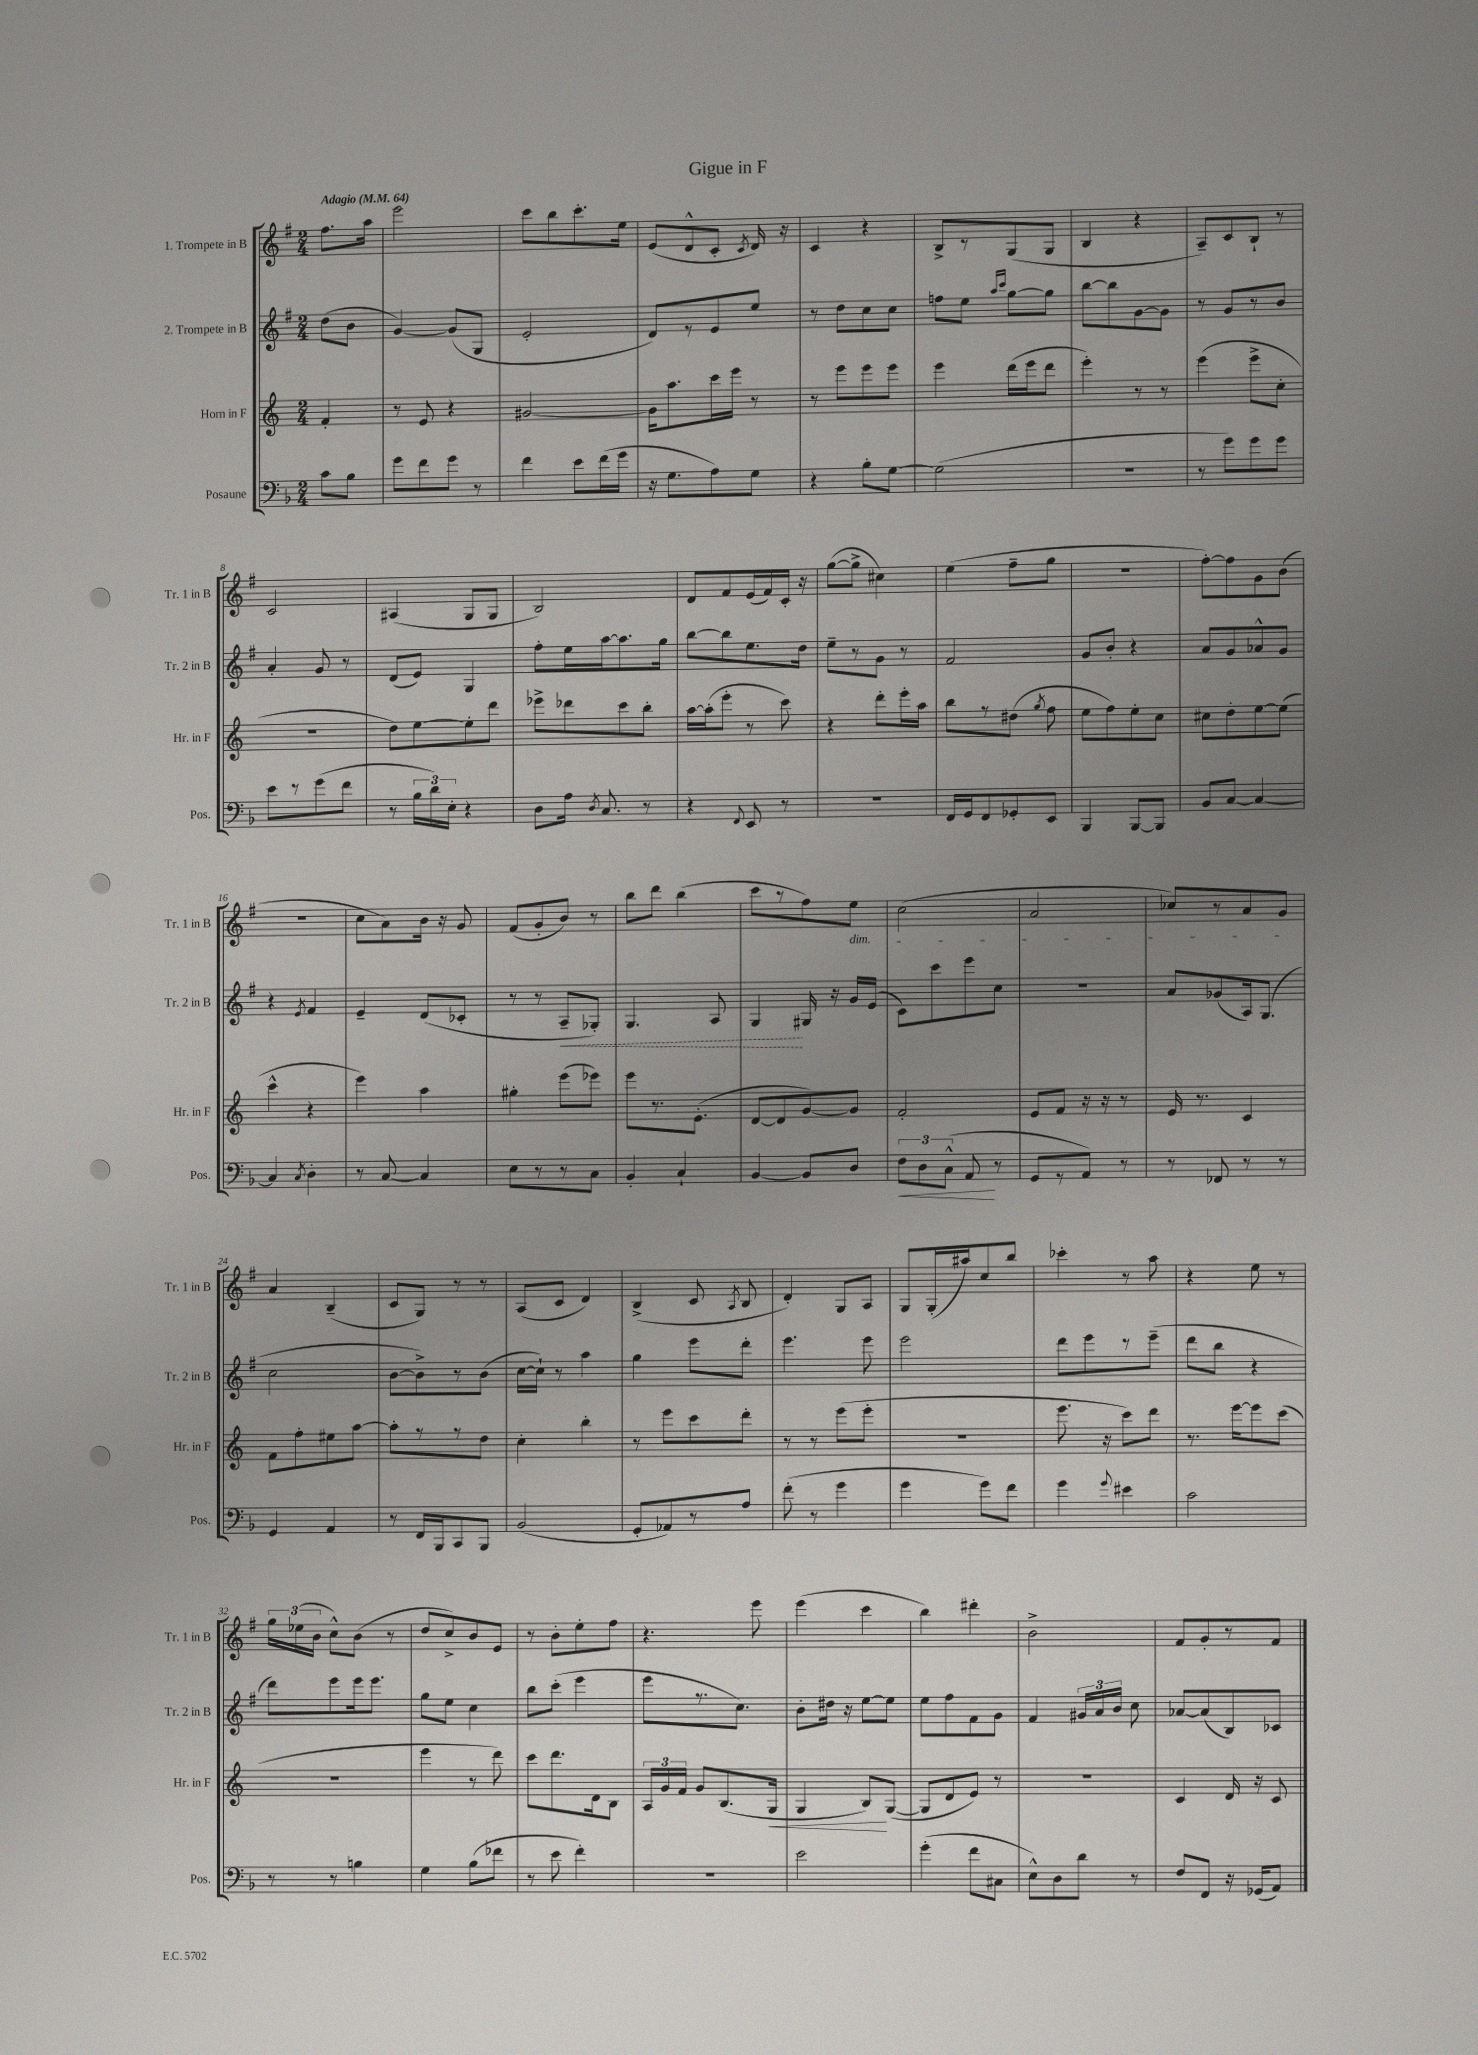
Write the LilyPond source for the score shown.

\header { title = "Gigue in F" }
<<
\new StaffGroup <<
\new Staff = "s0" \with { instrumentName = "1. Trompete in B" shortInstrumentName = "Tr. 1 in B" } {
    \clef treble \key g \major \numericTimeSignature \time 2/4 \partial 4 \tempo "Adagio" 4 = 64
    \autoBeamOff fis''8.[ a''16] |
    e'''2 |
    c'''8[ b''8 c'''8.-. e''16] |
    e'8[( d'8-^ c'8]-. \acciaccatura { c'8 } d'16) r16 |
    c'4 r4 |
    b8[-> r8 g8( g8] |
    b4 r4 |
    a8[--) c'8 b8]-! r8 |
    c'2 |
    ais4( g8[ g8] |
    b2) |
    d'8[ fis'8 e'16( fis'16) c'16]-. r16 |
    g''8[~( g''8]-> cis''4) |
    e''4( fis''8[-- g''8] |
    R2 |
    fis''8[~-.) fis''8 g'8 b'8]( |
    r2 |
    c''8[ a'8) b'16] r16 g'8 |
    fis'8[( g'8-. b'8]) r8 |
    b''8[ d'''8] b''4( |
    c'''8[ r8 fis''8) e''8]\dim |
    c''2( |
    a'2 |
    ces''8[) r8 a'8 g'8]\! |
    a'4 b4--( |
    c'8[ g8]) r8 r8 |
    a8[( c'8] d'4) |
    b4->( c'8 \acciaccatura { a8 } b8 |
    d'4-.) g8[ a8] |
    g8[ g16-.( ais''16) c''8 b''8] |
    ces'''4-. r8 a''8 |
    r4 e''8 r8 |
    \tuplet 3/2 { g''16[ ees''16( b'16] } c''8[-^) b'8]( r8 |
    d''8[ c''8->) b'8 e'8] |
    r8 b'8[-. e''8-. fis''8] |
    r4. e'''8 |
    e'''4( c'''4 |
    b''4) dis'''4-. |
    b'2-> |
    fis'8[ g'8-. r8 fis'8] \bar "|." |
}
\new Staff = "s1" \with { instrumentName = "2. Trompete in B" shortInstrumentName = "Tr. 2 in B" } {
    \clef treble \key g \major \numericTimeSignature \time 2/4 \partial 4
    \autoBeamOff d''8[( b'8] |
    g'4~) g'8[( g8] |
    e'2-. |
    d'8[) r8 e'8 e''8] |
    r8 d''8[ c''8 c''8] |
    f''8[ e''8] \grace { a''16[ c'''16] } g''8[~ g''8] |
    b''8[~ b''8 g'8~ g'8] |
    r8 g'8[ r8 b'8] |
    a'4-. g'8 r8 |
    d'8[( e'8]) g4 |
    fis''8[-. e''16 a''16~ a''8. g''16] |
    b''8[~ b''8 e''8. d''16] |
    e''8[-- r8 g'8] r8 |
    fis'2 |
    g'8[ b'8]-. r4 |
    a'8[ g'8 aes'8-^ g'8] |
    r4 \acciaccatura { e'8 } fis'4 |
    e'4-- d'8[( ces'8]-. |
    r8 r8 \once \override Hairpin.style = #'dashed-line a8[--\< ges8]-.) |
    g4. a8 |
    g4\! gis16 r16 g'16[ e'16]( |
    c'8[) c'''8 e'''8 c''8] |
    r2 |
    a'8[ ges'8( a16) g8.]( |
    c''2 |
    b'8[~ b'8->) r8 b'8]( |
    c''16[~ c''16]-!) r8 a''4 |
    g''4 e'''8[ d'''8]-. |
    e'''4. e'''8 |
    e'''2 |
    d'''8[ e'''8 r8 e'''8]--( |
    d'''8[ b''8] r4 |
    d'''8[) e'''8 e'''16 e'''8.] |
    g''8[ e''8] c''4 |
    b''8[ c'''8]-.( e'''4 |
    e'''8[ r8. c''8.]) |
    b'8[-. dis''16] r16 e''8[~ e''8] |
    e''8[ fis''8 fis'8 g'8] |
    fis'4 \tuplet 3/2 { gis'16[ a'16 b'16] } c''8 |
    aes'8[~ aes'8( b8) ces'8] \bar "|." |
}
\new Staff = "s2" \with { instrumentName = "Horn in F" shortInstrumentName = "Hr. in F" } {
    \clef treble \key c \major \numericTimeSignature \time 2/4 \partial 4
    \autoBeamOff f'4-. |
    r8 e'8 r4 |
    gis'2~ |
    gis'16[ a''8. c'''16 e'''16] r8 |
    r8 e'''8[ e'''8 e'''8] |
    e'''4 d'''16[( e'''16 d'''8] |
    e'''4-.) r8 r8 |
    e'''4( e'''8[-> c''8]-. |
    R2 |
    d''8[) e''8~ e''8-. d'''8] |
    ees'''8[-> des'''8 c'''8 b''8]-. |
    a''16[~ a''16-.( e'''8]-. r8 c'''8) |
    r4 d'''8[-. e'''16-. a''16] |
    b''8[ r8 dis''8]( \acciaccatura { g''8 } f''8 |
    e''8[ f''8) e''8-. c''8] |
    cis''8[ d''8-. e''8~ e''8]( |
    c'''4-^ r4 |
    e'''4) a''4 |
    gis''4-. e'''8[( ees'''8]) |
    e'''8[ r8. e'8.]-.( |
    d'8[~ d'8 g'8~) g'8] |
    f'2-. |
    e'8[ f'8] r16 r16 r8 |
    e'16 r8. c'4 |
    f'8[ f''8-. eis''8 a''8]~ |
    a''8[-. r8 r8 d''8] |
    c''4-. b''4-. |
    r8 e'''8[ c'''8 d'''8]-. |
    r8 r8 e'''8[( e'''8]-. |
    R2 |
    e'''8. r16 c'''8[) d'''8] |
    r8. e'''16[~ e'''8 c'''8]( |
    R2 |
    e'''4 r8 d'''8) |
    c'''8[ d'''8. d'16 b8] |
    \tuplet 3/2 { a16[ g'16 f'16] } g'8[ b8.( g16]\< |
    g4 b8[\!) g8]~( |
    g8[ d'8 e'8]) r8 |
    R2 |
    c'4 d'16 r16 c'8 \bar "|." |
}
\new Staff = "s3" \with { instrumentName = "Posaune" shortInstrumentName = "Pos." } {
    \clef bass \key f \major \numericTimeSignature \time 2/4 \partial 4
    \autoBeamOff c'8[ bes8] |
    g'8[ f'8 g'8] r8 |
    f'4 e'8[ f'16( g'16] |
    r16 g8.[ a8) g8] |
    r4 bes8[-. g8]~ |
    g2( |
    R2 |
    r8 g'8[) g'8 g'8] |
    e'8[ r8 g'8( f'8] |
    r8 \tuplet 3/2 { bes16[ d'16) e16]-. } r4 |
    d8[ a16] \acciaccatura { d8 } c8. r8 |
    r4 \appoggiatura { f,8 } e,8 r8 |
    r2 |
    f,16[ g,16 f,8 ges,8-. e,8] |
    bes,,4 bes,,8[~ bes,,8] |
    bes,8[ c8]~ c4~ |
    c4 \acciaccatura { c8 } d4-. |
    r8 c8~ c4 |
    e8[ r8 r8 c8] |
    bes,4-. c4-! |
    bes,4~ bes,8[ d8] |
    \tuplet 3/2 { f8[\< d8 c8]-^( } a,8\! r8 |
    g,8[ r8 a,8]) r8 |
    r8 fes,8 r8 r8 |
    g,4 a,4 |
    r8 f,16[ bes,,16 c,8 bes,,8] |
    bes,2( |
    g,8[-. aes,8) r8 a8] |
    f'8-.( r8 g'4 |
    g'4 g'8[) f'8] |
    g'4 \appoggiatura { g'8 } eis'4 |
    c'2 |
    r8 r8 b4 |
    g4 bes8[( fes'8] |
    r8 e'8 f'4-.) |
    R2 |
    e'2 |
    g'4-.( f'8[ cis8] |
    e8[-^) d8 d'8] r8 |
    f8[ f,8] r16 ges,16[( a,8]) \bar "|." |
}
>>
>>
